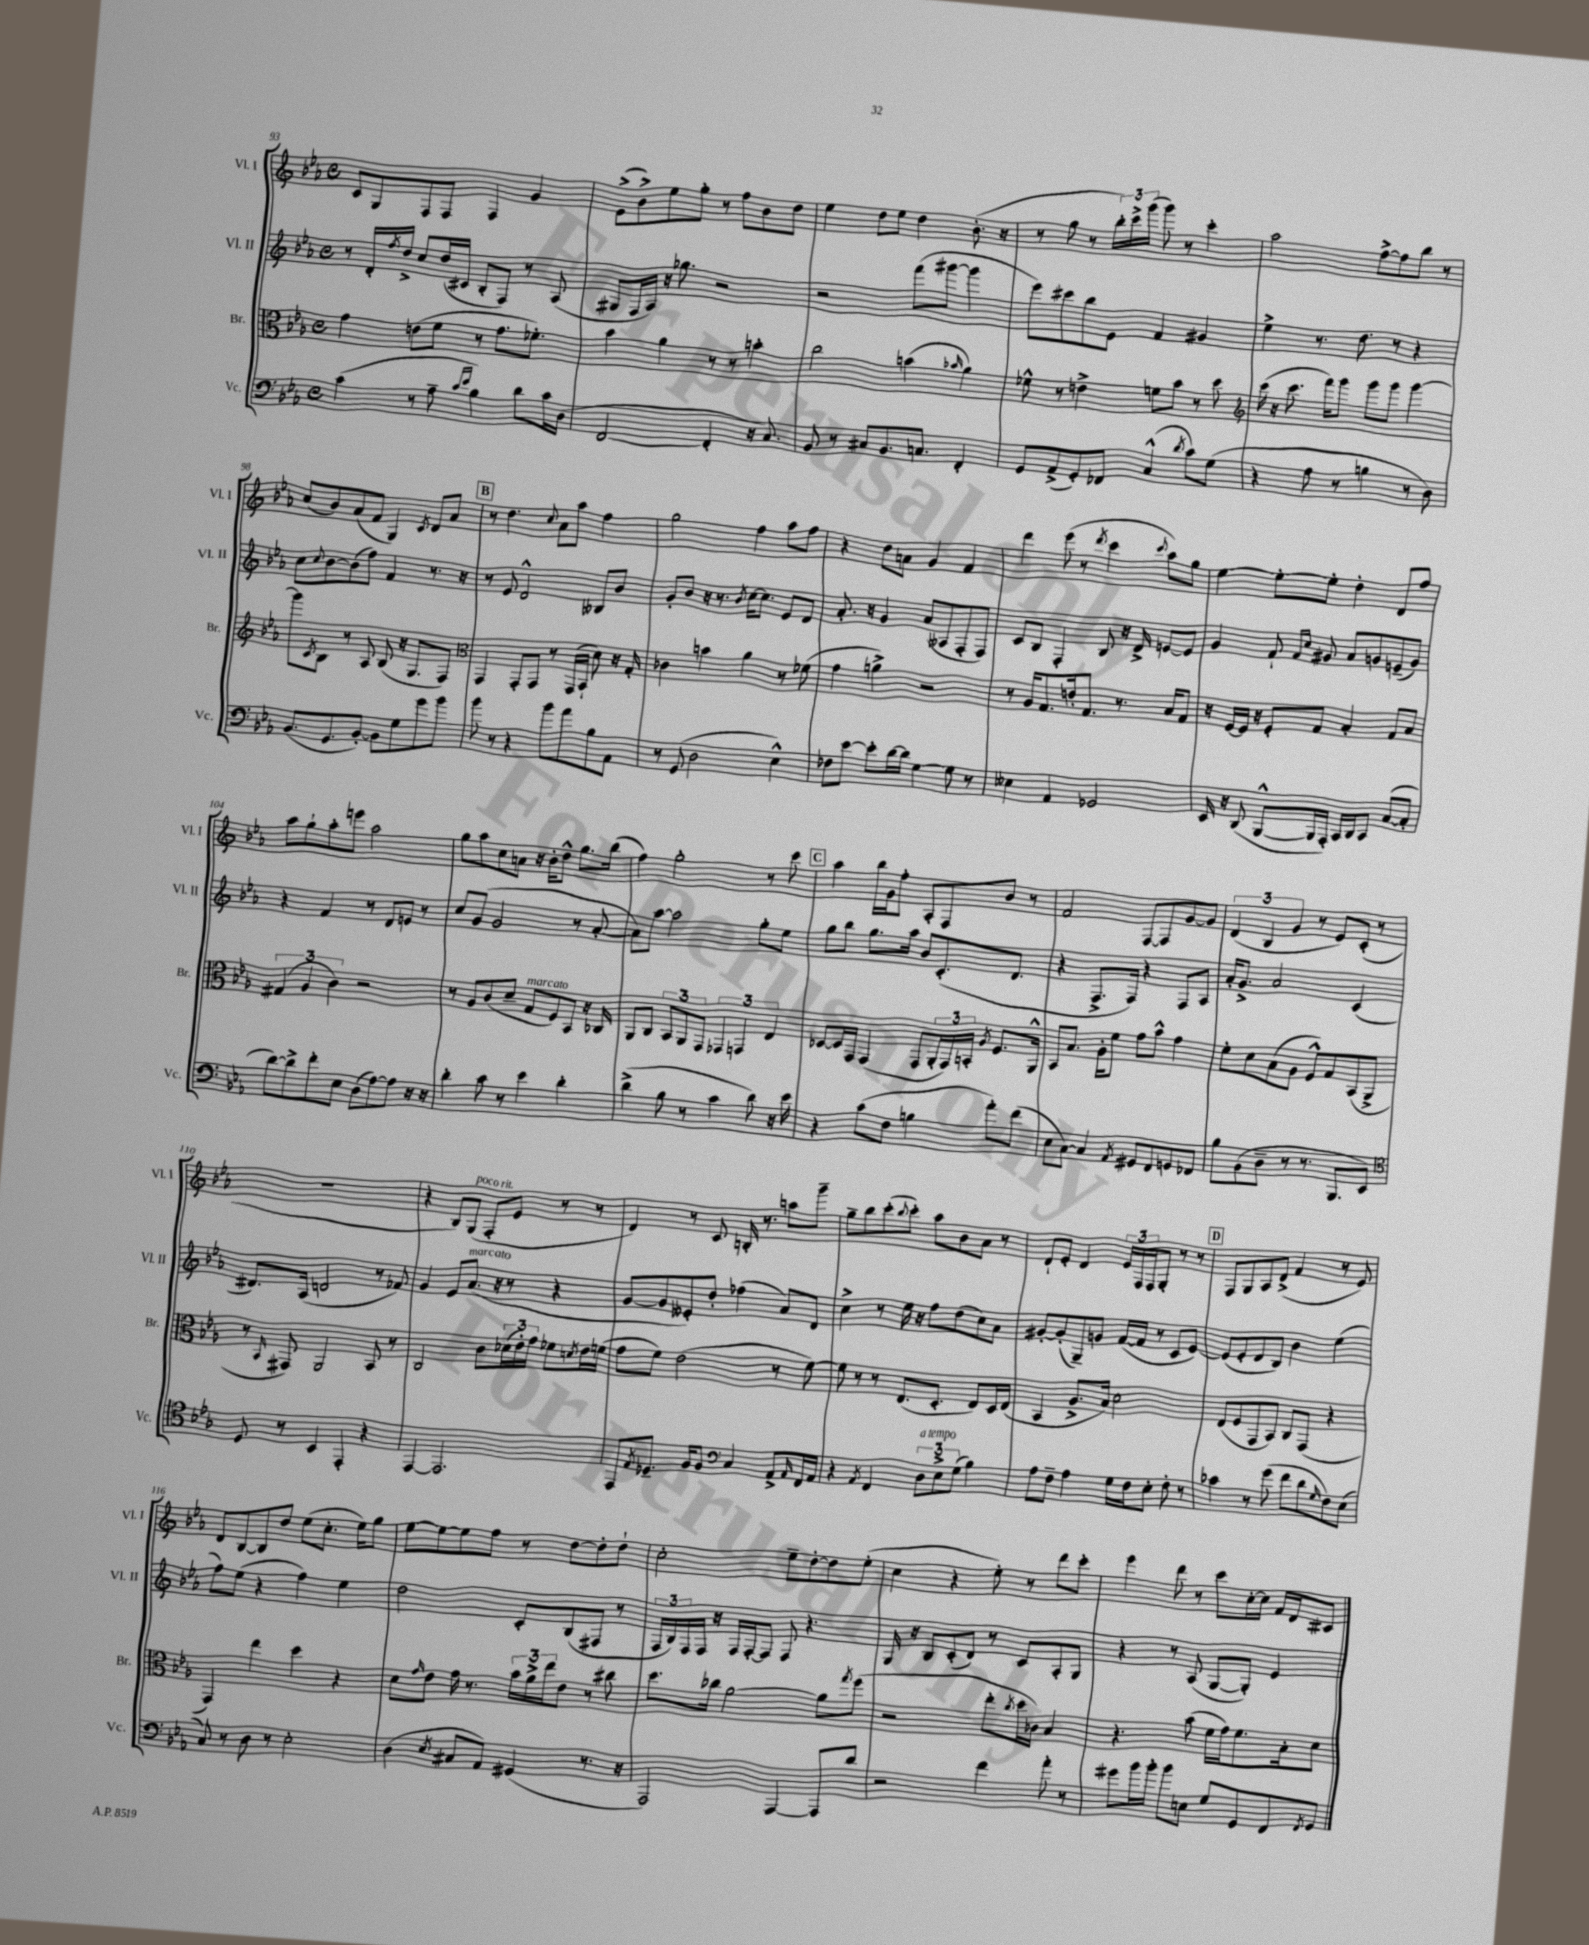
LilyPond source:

<<
\new StaffGroup <<
\new Staff = "s0" \with { instrumentName = "Vl. I" shortInstrumentName = "Vl. I" } {
    \clef treble \key ees \major \defaultTimeSignature \time 4/4
    c'8 g8 f8 f8 f4 g'4 |
    ees'8->( bes'8->) ees''8 g''8-. r8 f''8 bes'8 d''8 |
    ees''4 d''8 ees''8 d''4 bes'8.-.( r16 |
    r8 g''8 r8 \tuplet 3/2 { bes''16-.) c'''16-> g'''16( } g'''8) r8 c'''4-. |
    aes''2 f''8~-> f''8 bes''8 r8 |
    c''8( bes'8) aes'8( f'8 g4) \acciaccatura { c'8 } d'8 aes'8 |
    \mark \markup { \box "B" } r8 d''4. \appoggiatura { c''8 } aes'8 aes''8 f''4 |
    g''2 f''4 aes''8 f''8 |
    r4 d''8 a'8 g'4 f'4 |
    d'''4 ees'''8( r8 \acciaccatura { d'''8 } c'''4 \appoggiatura { c'''8 } aes''8) g''8 |
    ees''4~ ees''8~-. ees''8-. d''4-. d'8 f''8 |
    aes''8 g''8-! aes''8-. e'''8 aes''2 |
    g''8 aes''8 c''8 a'8 r16 bes'16-. d''8-^ g''8. bes''16( |
    f''4) g''2-. r8 c'''8 |
    \mark \markup { \box "C" } aes''4 bes''16 g'16 f''8-. aes8-. f8 bes'8 r8 |
    f'2 f8~ f8 g'8~ g'8 |
    \tuplet 3/2 { d'4( bes4 g'4 } r8 ees'8) c'8-.( r8 |
    R1 |
    r4 bes8) g8^\markup { \italic "poco rit." }( f8-. ees'8 r8 r8 |
    d'4) r8 c'8 b16-. r8. a''8 g'''8-- |
    g''8-- bes''8 c'''8-.( \appoggiatura { bes''8 } c'''8-.) aes''8 bes'8 aes'8 r8 |
    d'8-! ees'8-. d'4 \tuplet 3/2 { ees'16 f16 f16 } g8-. r8 r8 |
    \mark \markup { \box "D" } f8 g8 aes8 d'8->( f'4 r8 ees'8) |
    d'8 bes8~ bes8 d''8 ees''8( c''8.-. ees''16) g''8 |
    ees''8~ ees''8~ ees''8 f''8 r8 d''8~ d''8-. d''8-! |
    c''2-. ees''8-- d''8~-. d''8 ees''8-.( |
    c''4 r4 ees''8-.) r8 d'''8 c'''8-. |
    ees'''4 d'''8 r8 c'''8 c''16~-. c''16 f'16 d'16 cis'8 \bar "|." |
}
\new Staff = "s1" \with { instrumentName = "Vl. II" shortInstrumentName = "Vl. II" } {
    \clef treble \key ees \major \defaultTimeSignature \time 4/4
    r8 d'16-. \acciaccatura { f''8 } d''16-> c''8 d''16( cis'16 bes8-. f8) r8 aes8( |
    gis8 f16 aes16) r16 ges''8. r2 |
    r2 f'''8( gis'''8~ gis'''4 |
    ees'''8) cis'''8 bes''8 ees'8 f'4 gis'4 |
    ees''4-> r8. d''8. r8 r4 |
    c''8 \appoggiatura { c''8 } bes'8~ bes'8( f''8) f'4 r8. r16 |
    \mark \markup { \box "B" } r8 ees'8 d'2-^ beses8 bes'8 |
    g'8-. bes'8 r16 r8. \acciaccatura { bes'8 } c''16~ c''8. ees'8 d'8 |
    aes'8.-. r16 g'4 aes'8( aeses8 f8-. f8) |
    c'8 bes8 f4-. bes8 r16 d'16-> e'8~ e'8 |
    g'4 f'8-! \grace { f'16 c''16 } gis'8 aes'8 g'8 e'8--( g'8) |
    r4 f'4 r8 d'8 e'8 r8 |
    c''8 g'8( g'2 r8 aes'8~-. |
    aes'8) aes''8~ aes''2 g''8-. ees''8 |
    \mark \markup { \box "C" } g''8 bes''8 g''8. aes''16 bes'8 c'8.-.( d'8. |
    r4 f8.-> f16) r4 f8 aes8 |
    aes'16-. g'8.-> aes'2 c'4( |
    dis'8.) aes16( d'2 r8 fes'8) |
    g'4 ees'8 aes'8.^\markup { \italic "marcato" }( r16 r8 r4 |
    g'8~ g'8 eeses'8-.) d''8-. fes''4( aes'8) d'8 |
    c''4-> r8 ees''16 r16 f''8 d''8( c''8) aes'8 |
    gis'8~-. gis'8-.( g8--) g'8 f'16~( f'16 r8 c'8 ees'8~) |
    \mark \markup { \box "D" } ees'8( ees'8-. d'8 bes8) bes'4 ees''4( |
    f''8) ees''8( r4 f''4) ees''4 |
    d''2 c'8-. bes8( fis8 r8 |
    \tuplet 3/2 { f16 bes16) f16 } f16 r16 f16 f16~-. f8 f8 r4. |
    g16 r16 bes8 c'8-.( d'8) r8 c'8 aes8-. g8 |
    r4 r8 aes8( g8~ g8-.) ees'4 \bar "|." |
}
\new Staff = "s2" \with { instrumentName = "Br." shortInstrumentName = "Br." } {
    \clef alto \key ees \major \defaultTimeSignature \time 4/4
    g'4 e'8( f'8 r8 g'8. fes'8.-.) |
    bes'4 aes'4 r8 r8 b'4-. |
    c''2 b'4( \grace { bes'16 } aes'4) |
    fes'8-^ r8 e'4-> f'8 bes'8 r8 d''8 |
    \clef treble c'''16( r16 c'''8. f'''16) g'''8 g'''8 g'''8 g'''4~ |
    g'''8 \acciaccatura { c'8 } bes8 r8 aes8 bes8( r16 g8. f8) |
    \mark \markup { \box "B" } \clef alto g,4 g,8-. g,8 r8 g,16( bes,16-! d'8) r16 g16-. |
    ces'4 b'4 aes'4 r8 fes'8( |
    g'4 a'4->) r2 |
    r8 aes16 g8. e'16-. g8. r8. bes16 g8 |
    r16 f16~ f16 r16 f8-. g8 bes4-. g8 bes8 |
    \tuplet 3/2 { gis4( aes4 c'4) } r2 |
    r8 aes8 c'8( d'8-- g8^\markup { \italic "marcato" } f8) bes,8 r16 ces16 |
    aes,8 c8 \tuplet 3/2 { bes,8 aes,8 g,8 } \tuplet 3/2 { ges,4 g,4 ees4 } |
    \mark \markup { \box "C" } des8~ des16 g,16 g,4( g,8 \tuplet 3/2 { aes,16-. g,16) b,16-. } \acciaccatura { aes8 } f8. aes,16-^ |
    bes,8 bes8. aes16-. f'8 g'8 bes'8-^ g'4 |
    f'8-. d'8 bes8( aes8 f8-^) g8 bes,8( aes,8-> |
    r8 \grace { bes,16 } gis,8) aes,2 bes,8 r8 |
    c2 c'8 \tuplet 3/2 { des'16( ees'16-.) g'16 } fes'8 \acciaccatura { d'8 } ees'16 f'16( |
    g'8 f'8) ees'2( r8 f'8~) |
    f'8 r8 r8 ees8.( d8.-. ees8) d16 ees16( |
    bes,4 aes8.-> bes16) d'2 |
    \mark \markup { \box "D" } ees8( f8 g,8 bes,8) c8 g,8( r4 |
    g,4) ees''4 d''4 r4 |
    d'8 \grace { g'16 } ees'8 g'16 r8. \tuplet 3/2 { bes'16 aes'16-> ees''16 } ees'8 r8 cis''8 |
    d''8. ces''16 aes'2~ aes'8 \acciaccatura { g''8 } f''8( |
    r2 ees''8-. \acciaccatura { c''8 } d''16 ces'16) bes4 |
    r4. bes'8( f'16 g'16) f'8. bes16-. d'8 \bar "|." |
}
\new Staff = "s3" \with { instrumentName = "Vc." shortInstrumentName = "Vc." } {
    \clef bass \key ees \major \defaultTimeSignature \time 4/4
    c'4( r8 aes8-- \grace { c'16 ees'16 } bes4) d'8 c'16 d16( |
    f,2~ f,4-. r16 c8.) |
    bes,8 r8 cis8 bes,8. c8. f,4-. |
    g,8 aes,8->( g,8-.) fes,8 c4-^( \acciaccatura { d'8 } c'8) g8( |
    r4 aes8 r8 b4 r8 d8) |
    bes,8.( g,8. bes,8~-.) bes,8 g8 g'8 bes'8 |
    \mark \markup { \box "B" } bes'8 r8 r4 bes'8 aes'8 bes8 aes,8 |
    r8 g,8( d2 ees4-^) |
    fes8 ees'8~ ees'8-. d'16~ d'16 g4~ g8 r8 |
    eeses4 aes,4 ges,2 |
    ees,16 r16 d,8( bes,,8~-^ bes,,16 aes,,16-.) c,16 d,16 c,8 c8~( c8-. |
    d'8~) d'8-> f'8-. ees8 d8( aes8~) aes8 r16 r16 |
    d'4-. c'8 r8 ees'4 d'4-. |
    d'4->( bes8 r8 c'4 d'8) r16 ees'16 |
    \mark \markup { \box "C" } r4 c'8( f8 b4 aes'8-.) f'8( |
    ees8 c8~) c4 \acciaccatura { aes,8 } gis,8 f,8 g,8 fes,8 |
    bes8 bes,8( d8-- r8 r8. bes,,8. ees,8) |
    \clef tenor d8 r8 bes,4 ees,4-. r4 |
    ees,4~ ees,2. |
    ees,8 \acciaccatura { ees8 } des8.-- f16 f8 \clef bass c4 aes,8-> \grace { aes,16 } f,16 aes,16 |
    r4 \acciaccatura { aes,8 } f,4 \tuplet 3/2 { d8^\markup { \italic "a tempo" } ees8-> g8( } bes4) |
    aes8 f8-- aes4 g16 f16 ees8-. f8-. r8 |
    \mark \markup { \box "D" } ces'4 r8 g'8( f'8 d'8 \grace { g16 } f8) ees8( |
    c8) r8 d8 r8 ees2-. |
    d4( \acciaccatura { ees8 } cis8 aes,8) gis,4( r8. r16 |
    aes,,2) aes,,4~ aes,,8 d'8 |
    r2 f'4 aes'8-. r8 |
    gis'8 bes'16 bes'16-. bes'8 e8 g8 g,8 f,8 \acciaccatura { f,8 } g,8 \bar "|." |
}
>>
>>
\layout { \context { \Score currentBarNumber = #93 } }
